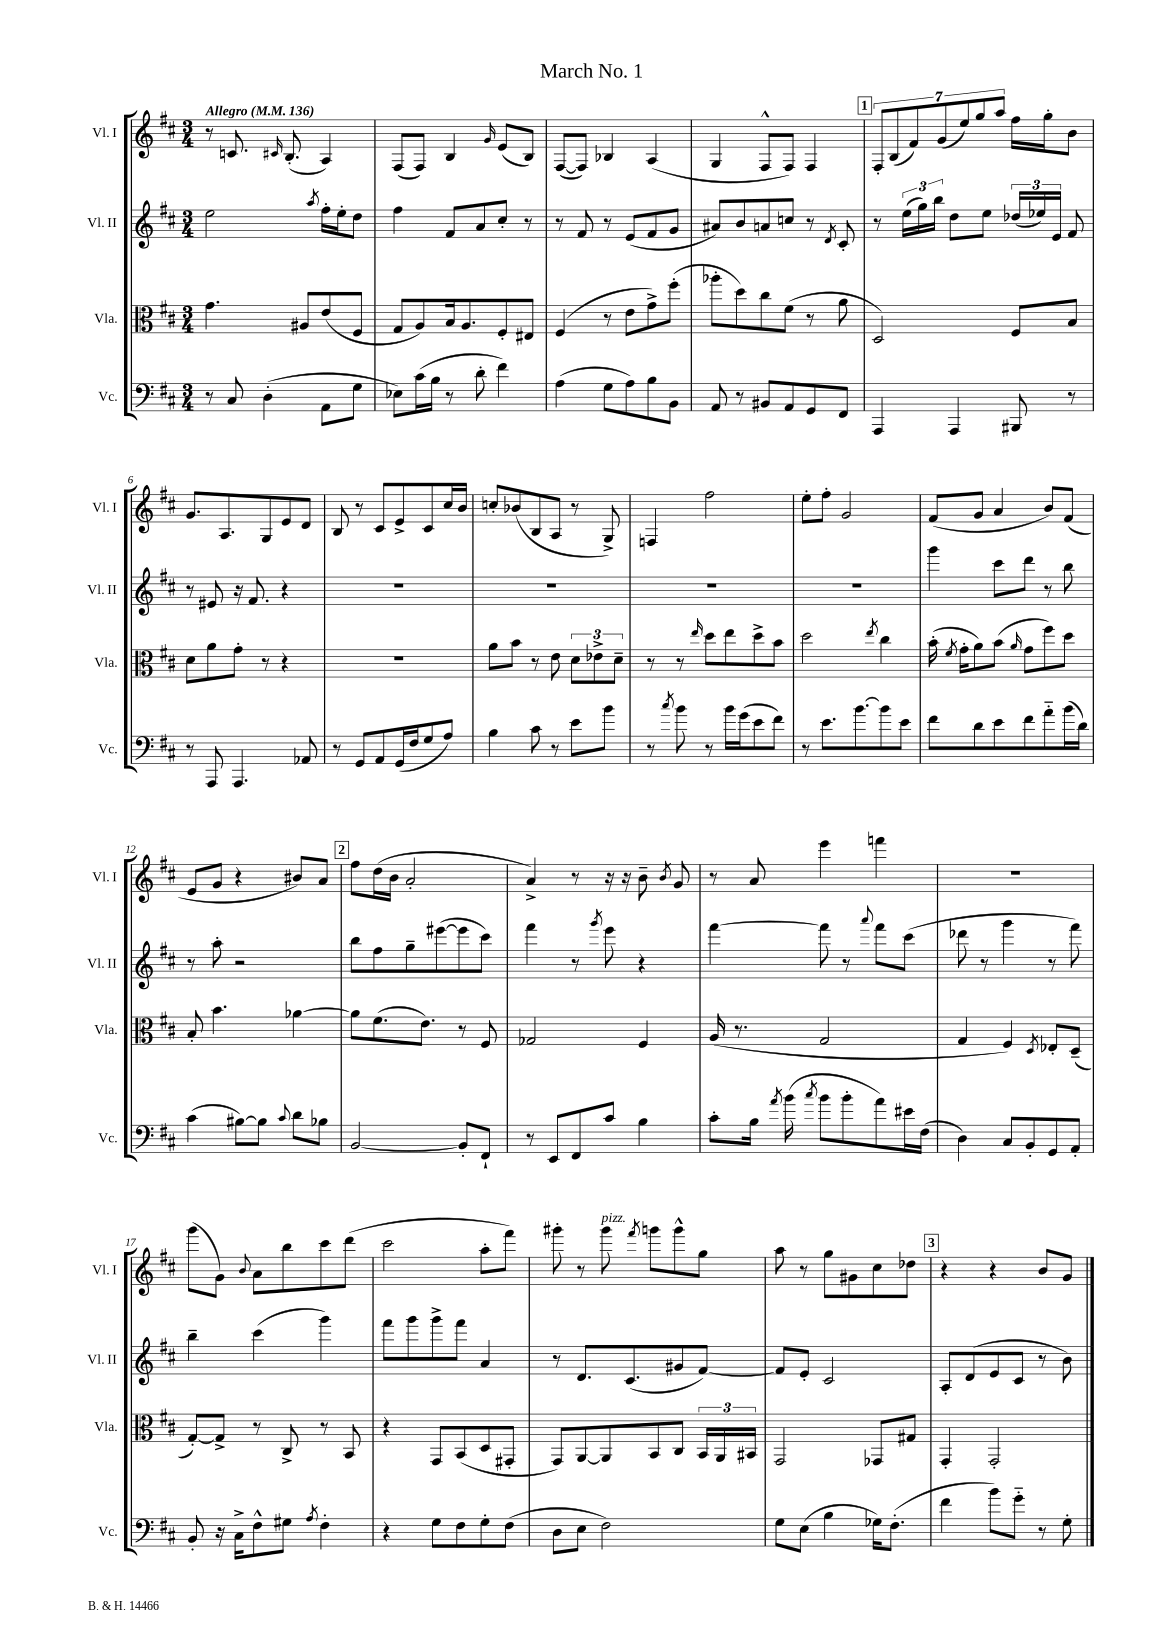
\header { title = "March No. 1" }
<<
\new StaffGroup <<
\new Staff = "s0" \with { instrumentName = "Vl. I" shortInstrumentName = "Vl. I" } {
    \clef treble \key d \major \numericTimeSignature \time 3/4 \tempo "Allegro" 4 = 136
    \autoBeamOff r8 c'8. \grace { cis'16 } b8.-.( a4) |
    fis8[( fis8]) b4 \grace { g'16 } e'8[( b8]) |
    fis8[~( fis8]) bes4 a4( |
    g4 fis8[-^ fis8]) fis4 |
    \mark \markup { \box "1" } \tuplet 7/4 { fis8[-. b8( fis'8) g'8( e''8) g''8 a''8] } fis''16[ g''16-. b'8] |
    g'8.[ a8. g8 e'8 d'8] |
    b8 r8 cis'8[ e'8-> cis'8 cis''16 b'16] |
    c''8[-. bes'8( b8 a8] r8 g8->) |
    f4 fis''2 |
    e''8[-. fis''8]-. g'2 |
    fis'8[( g'8] a'4 b'8[) fis'8]( |
    e'8[ g'8] r4 bis'8[) a'8] |
    \mark \markup { \box "2" } fis''8[ d''16( b'16] a'2-. |
    a'4->) r8 r16 r16 b'8-- \acciaccatura { b'8 } g'8 |
    r8 a'8 e'''4 f'''4 |
    R2. |
    g'''8[( g'8]) \appoggiatura { b'8 } a'8[ b''8 cis'''8 d'''8]( |
    cis'''2 a''8[-. fis'''8]) |
    gis'''8-. r8 gis'''8^\markup { \italic "pizz." } \acciaccatura { fis'''8 } g'''8[ g'''8-^ g''8] |
    a''8 r8 g''8[ gis'8 cis''8 des''8] |
    \mark \markup { \box "3" } r4 r4 b'8[ g'8] \bar "|." |
}
\new Staff = "s1" \with { instrumentName = "Vl. II" shortInstrumentName = "Vl. II" } {
    \clef treble \key d \major \numericTimeSignature \time 3/4
    \autoBeamOff e''2 \acciaccatura { a''8 } fis''16[-. e''16-. d''8] |
    fis''4 fis'8[ a'8 cis''8]-. r8 |
    r8 fis'8 r8 e'8[( fis'8 g'8] |
    ais'8[) b'8 a'8 c''8] r8 \acciaccatura { d'8 } cis'8-. |
    \mark \markup { \box "1" } r8 \tuplet 3/2 { e''16[( g''16) b''16] } d''8[ e''8] \tuplet 3/2 { des''16[( ees''16) e'16] } fis'8 |
    r8 eis'8 r16 fis'8. r4 |
    R2. |
    R2. |
    R2. |
    R2. |
    g'''4 cis'''8[ d'''8] r8 b''8 |
    r8 a''8-. r2 |
    \mark \markup { \box "2" } b''8[ fis''8 g''8-- eis'''8~( eis'''8 cis'''8]) |
    fis'''4 r8 \acciaccatura { g'''8 } e'''8 r4 |
    fis'''4~ fis'''8 r8 \appoggiatura { a'''8 } fis'''8[ cis'''8]( |
    des'''8 r8 g'''4 r8 fis'''8) |
    b''4-- cis'''4( g'''4) |
    fis'''8[ g'''8 g'''8-> fis'''8] a'4 |
    r8 d'8.[ cis'8.( gis'8 fis'8]~) |
    fis'8[ e'8]-. cis'2 |
    \mark \markup { \box "3" } a8[-. d'8( e'8 cis'8] r8 b'8) \bar "|." |
}
\new Staff = "s2" \with { instrumentName = "Vla." shortInstrumentName = "Vla." } {
    \clef alto \key d \major \numericTimeSignature \time 3/4
    \autoBeamOff g'4. ais8[ e'8( fis8] |
    g8[ a8) b16 a8. fis8-. eis8] |
    fis4( r8 e'8[ g'8->) fis''8]-.( |
    aes''8[-. d''8) cis''8 fis'8]( r8 a'8 |
    \mark \markup { \box "1" } d2) fis8[ b8] |
    d'8[ a'8 g'8]-. r8 r4 |
    R2. |
    a'8[ b'8] r8 e'8 \tuplet 3/2 { d'8[ ees'8-> d'8]-- } |
    r8 r8 \grace { e''16 } d''8[ e''8 d''8-> b'8] |
    d''2 \acciaccatura { e''8 } cis''4 |
    b'16-.( \acciaccatura { fis'8 } g'16[-. a'8) b'8]( \grace { a'16 } g'8[ fis''8) d''8] |
    b8-. b'4. aes'4~ |
    \mark \markup { \box "2" } aes'8[ fis'8.( e'8.]) r8 fis8 |
    ges2 fis4 |
    a16( r8. g2 |
    g4 fis4) \acciaccatura { d8 } ees8[-. d8]--( |
    g8[~-.) g8]-> r8 cis8-> r8 b,8 |
    r4 g,8[ b,8( d8 gis,8]-. |
    g,8[) a,8~ a,8 b,8 cis8] \tuplet 3/2 { b,16[ a,16 bis,16] } |
    g,2 ges,8[ gis8] |
    \mark \markup { \box "3" } g,4-. g,2-. \bar "|." |
}
\new Staff = "s3" \with { instrumentName = "Vc." shortInstrumentName = "Vc." } {
    \clef bass \key d \major \numericTimeSignature \time 3/4
    \autoBeamOff r8 cis8 d4-.( a,8[ g8] |
    ees8[) cis'16( b16] r8 d'8-. fis'4) |
    a4( g8[ a8) b8 b,8] |
    a,8 r8 bis,8[ a,8 g,8 fis,8] |
    \mark \markup { \box "1" } a,,4 a,,4 bis,,8 r8 |
    r8 a,,8 a,,4. aes,8 |
    r8 g,8[ a,8 g,16( fis16 g8 a8]) |
    b4 cis'8 r8 e'8[ b'8] |
    r8 \acciaccatura { cis''8 } b'8 r8 b'16[ g'16( e'8 fis'8]) |
    r8 e'8.[ b'8.~ b'8 e'8] |
    fis'8[ d'8 e'8 fis'8 a'8-_ b'16( d'16]) |
    cis'4( bis8[~) bis8] \appoggiatura { cis'8 } d'8[ bes8] |
    \mark \markup { \box "2" } b,2~ b,8[-. fis,8]-! |
    r8 e,8[ fis,8 cis'8] b4 |
    cis'8[-. b16] \acciaccatura { a'8 } b'16( \acciaccatura { cis''8 } b'8[ b'8-. a'8) eis'16 fis16]( |
    d4) cis8[ b,8-. g,8 a,8]-. |
    b,8-. r16 cis16[-> fis8-^ gis8] \acciaccatura { a8 } fis4-. |
    r4 g8[ fis8 g8-. fis8]( |
    d8[ e8] fis2) |
    g8[ e8]( b4 ges16[) fis8.]-.( |
    \mark \markup { \box "3" } fis'4 b'8[) g'8]-_ r8 g8-. \bar "|." |
}
>>
>>
